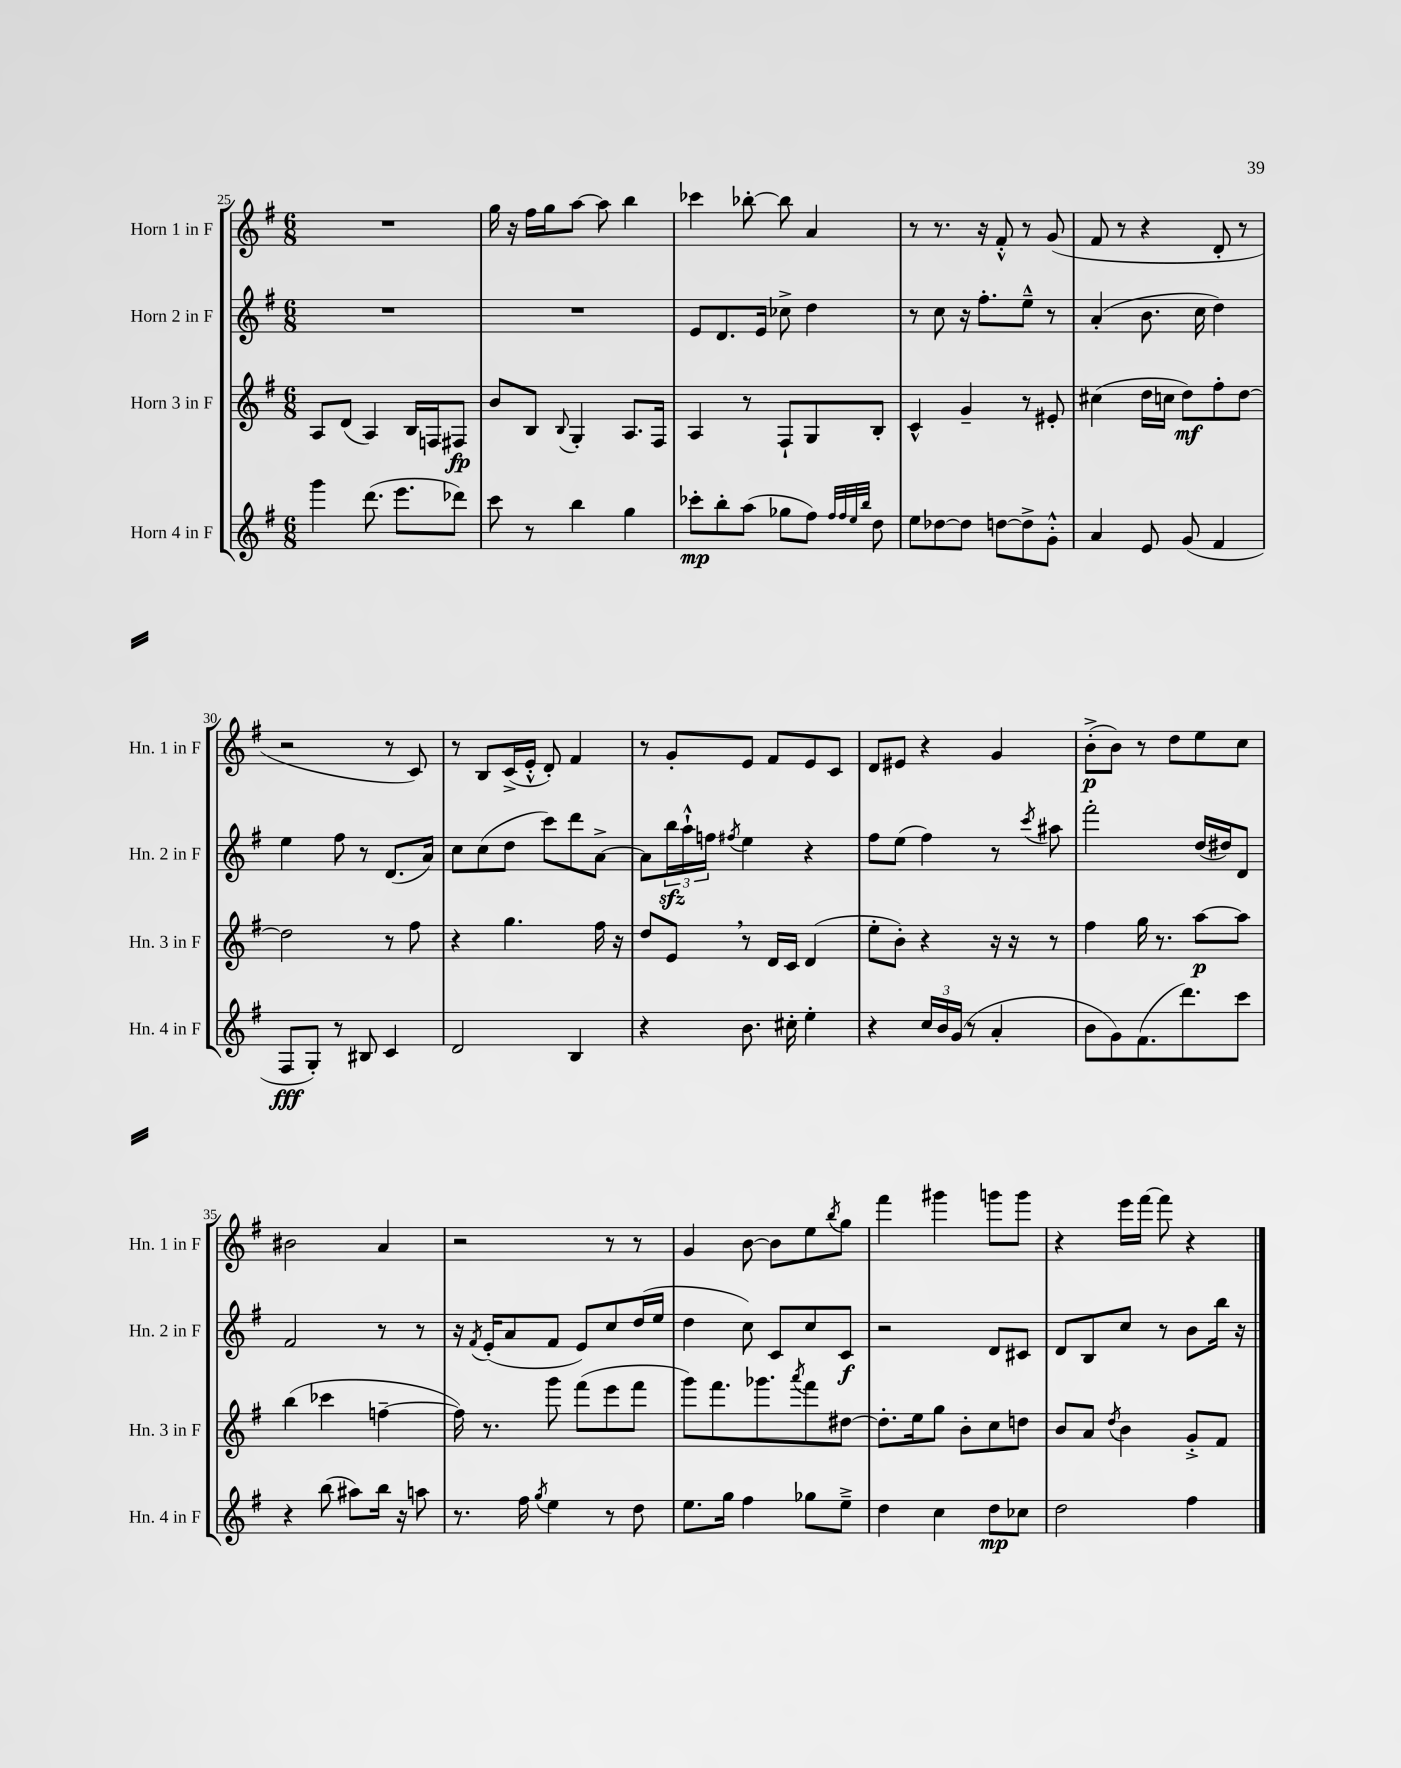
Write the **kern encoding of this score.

**kern	**dynam	**kern	**dynam	**kern	**dynam	**kern	**dynam
*part4	*part4	*part3	*part3	*part2	*part2	*part1	*part1
*staff4	*staff4	*staff3	*staff3	*staff2	*staff2	*staff1	*staff1
*I"Horn 4 in F	*	*I"Horn 3 in F	*	*I"Horn 2 in F	*	*I"Horn 1 in F	*
*I'Hn. 4 in F	*	*I'Hn. 3 in F	*	*I'Hn. 2 in F	*	*I'Hn. 1 in F	*
*clefG2	*	*clefG2	*	*clefG2	*	*clefG2	*
*k[f#]	*	*k[f#]	*	*k[f#]	*	*k[f#]	*
*M6/8	*	*M6/8	*	*M6/8	*	*M6/8	*
=25	=25	=25	=25	=25	=25	=25	=25
4ggg\	.	8A/L	.	2.r	.	2.r	.
.	.	(8d/J	.	.	.	.	.
(8.ddd\	.	4A/)	.	.	.	.	.
8.eee\L	.	.	.	.	.	.	.
.	.	16B/LL	.	.	.	.	.
.	.	16Fn/J	.	.	.	.	.
8ddd-X\J)	.	8F#X/J	fp	.	.	.	.
=26	=26	=26	=26	=26	=26	=26	=26
8ccc\	.	8b/L	.	2.r	.	16gg\	.
.	.	.	.	.	.	16r	.
8r	.	8B/J	.	.	.	16ff#\LL	.
.	.	.	.	.	.	16gg\J	.
.	.	8qqB/	.	.	.	.	.
4bb\	.	4G'/	.	.	.	[8aa\J	.
.	.	.	.	.	.	8aa\]	.
4gg\	.	8.A/L	.	.	.	4bb\	.
.	.	16F#/Jk	.	.	.	.	.
=27	=27	=27	=27	=27	=27	=27	=27
8ccc-X'\L	mp	4A/	.	8e/L	.	4ccc-X\	.
8bb'\	.	.	.	8.d/	.	.	.
(8aa\J	.	8r	.	.	.	[8bb-X'\	.
.	.	.	.	16e/Jk	.	.	.
8gg-X\L	.	8F#`/L	.	8cc-X^\	.	8bb-\]	.
8ff#\J)	.	8G/	.	4dd\	.	4a/	.
32qqff#/LLL	.	.	.	.	.	.	.
32qqff#/	.	.	.	.	.	.	.
32qqee/	.	.	.	.	.	.	.
32qqbb/JJJ	.	.	.	.	.	.	.
8dd\	.	8B'/J	.	.	.	.	.
=28	=28	=28	=28	=28	=28	=28	=28
8ee\L	.	4c^^/	.	8r	.	8r	.
[8dd-X\	.	.	.	8cc\	.	8.r	.
8dd-\J]	.	4g~/	.	16r	.	.	.
.	.	.	.	8.ff#'\L	.	16r	.
[8ddn\L	.	.	.	.	.	8f#'^^/	.
8dd^\]	.	8r	.	8ee~^^\J	.	8r	.
8g'^^\J	.	8e#X'/	.	8r	.	(8g/	.
=29	=29	=29	=29	=29	=29	=29	=29
4a/	.	(4cc#X\	.	(4a'/	.	8f#/	.
.	.	.	.	.	.	8r	.
8e/	.	16dd\LL	.	8.b\	.	4r	.
.	.	16ccn\JJ	.	.	.	.	.
(8g/	.	8dd\L)	mf	.	.	.	.
.	.	.	.	16cc\	.	.	.
4f#/	.	8ff#'\	.	4dd\)	.	8d'/	.
.	.	[8dd\J	.	.	.	8r	.
!!LO:LB:g=z
=30	=30	=30	=30	=30	=30	=30	=30
8F#/L	fff	2dd\]	.	4ee\	.	2r	.
8G'/J)	.	.	.	.	.	.	.
8r	.	.	.	8ff#\	.	.	.
8B#X/	.	.	.	8r	.	.	.
4c/	.	8r	.	(8.d/L	.	8r	.
.	.	8ff#\	.	.	.	8c/)	.
.	.	.	.	16a/Jk)	.	.	.
=31	=31	=31	=31	=31	=31	=31	=31
2d/	.	4r	.	8cc\L	.	8r	.
.	.	.	.	(8cc\	.	8B/L	.
.	.	4.gg\	.	8dd\J	.	(16c^/L	.
.	.	.	.	.	.	16e'^^/JJ	.
.	.	.	.	8ccc\L)	.	8d'/)	.
4B/	.	.	.	8ddd\	.	4f#/	.
.	.	16ff#\	.	[8a^\J	.	.	.
.	.	16r	.	.	.	.	.
=32	=32	=32	=32	=32	=32	=32	=32
4r	.	8dd/L	.	8a\L]	.	8r	.
.	.	8e,/J	.	24bbzz\L	.	8g'/L	.
.	.	.	.	24aa`^^\	.	.	.
.	.	.	.	24ffn\JJ	.	.	.
.	.	.	.	8qff#X/	.	.	.
8.b\	.	8r	.	4ee\	.	8e/J	.
.	.	16d/LL	.	.	.	8f#/L	.
16cc#X'\	.	16c/JJ	.	.	.	.	.
4ee'\	.	(4d/	.	4r	.	8e/	.
.	.	.	.	.	.	8c/J	.
=33	=33	=33	=33	=33	=33	=33	=33
4r	.	8ee'\L	.	8ff#\L	.	8d/L	.
.	.	8b'\J)	.	(8ee\J	.	8e#X/J	.
24cc/LL	.	4r	.	4ff#\)	.	4r	.
24b/	.	.	.	.	.	.	.
(24g/JJ	.	.	.	.	.	.	.
8r	.	.	.	.	.	.	.
4a'/	.	16r	.	8r	.	4g/	.
.	.	16r	.	.	.	.	.
.	.	.	.	8qccc/	.	.	.
.	.	8r	.	8aa#X\	.	.	.
=34	=34	=34	=34	=34	=34	=34	=34
8b\L	.	4ff#\	.	2fff#'\	.	(8b'^\L	p
8g\)	.	.	.	.	.	8b\J)	.
(8.f#\	.	16gg\	.	.	.	8r	.
.	.	8.r	.	.	.	.	.
.	.	.	.	.	.	8dd\L	.
8.ddd\)	.	.	.	.	.	.	.
.	.	[8aa\L	p	(16dd/LL	.	8ee\	.
.	.	.	.	16dd#X/J)	.	.	.
8ccc\J	.	8aa\J]	.	8d/J	.	8cc\J	.
!!LO:LB:g=z
=35	=35	=35	=35	=35	=35	=35	=35
4r	.	(4bb\	.	2f#/	.	2b#X\	.
(8bb\	.	4ccc-X\	.	.	.	.	.
8aa#X\L)	.	.	.	.	.	.	.
16bb\Jk	.	[4ffn~\	.	8r	.	4a/	.
16r	.	.	.	.	.	.	.
8aan\	.	.	.	8r	.	.	.
=36	=36	=36	=36	=36	=36	=36	=36
8.r	.	16ff\])	.	16r	.	2r	.
.	.	.	.	8qf#/	.	.	.
.	.	8.r	.	(16e'/KL	.	.	.
.	.	.	.	8a/	.	.	.
16ff#\	.	.	.	.	.	.	.
8qgg/	.	.	.	.	.	.	.
4ee\	.	8ggg\	.	8f#/J	.	.	.
.	.	(8fff#\L	.	8e/L)	.	.	.
8r	.	8eee\	.	8cc/	.	8r	.
8dd\	.	8fff#\J	.	(16dd/L	.	8r	.
.	.	.	.	16ee/JJ	.	.	.
=37	=37	=37	=37	=37	=37	=37	=37
8.ee\L	.	8ggg\L)	.	4dd\	.	4g/	.
.	.	8.fff#\	.	.	.	.	.
16gg\Jk	.	.	.	.	.	.	.
4ff#\	.	.	.	8cc\)	.	[8b\	.
.	.	8.ggg-X\	.	.	.	.	.
.	.	.	.	8c/L	.	8b\L]	.
.	.	8qaaa/	.	.	.	.	.
8gg-X\L	.	8fff#\	.	8cc/	.	8ee\	.
.	.	.	.	.	.	8qbb/	.
8ee~^\J	.	[8dd#X\J	.	8c/J	f	8gg\J	.
=38	=38	=38	=38	=38	=38	=38	=38
4dd\	.	8.dd#'\L]	.	2r	.	4fff#\	.
.	.	16ee\k	.	.	.	.	.
4cc\	.	8gg\J	.	.	.	4ggg#X\	.
.	.	8b'\L	.	.	.	.	.
8dd\L	mp	8cc\	.	8d/L	.	8gggn\L	.
8cc-X\J	.	8ddn\J	.	8c#X/J	.	8ggg\J	.
=39	=39	=39	=39	=39	=39	=39	=39
2dd\	.	8b/L	.	8d/L	.	4r	.
.	.	8a/J	.	8B/	.	.	.
.	.	8qdd/	.	.	.	.	.
.	.	4b\	.	8cc/J	.	16eee\LL	.
.	.	.	.	.	.	[16fff#\JJ	.
.	.	.	.	8r	.	8fff#\]	.
4ff#\	.	8g'^/L	.	8b\L	.	4r	.
.	.	8f#/J	.	16bb\Jk	.	.	.
.	.	.	.	16r	.	.	.
==	==	==	==	==	==	==	==
*-	*-	*-	*-	*-	*-	*-	*-
